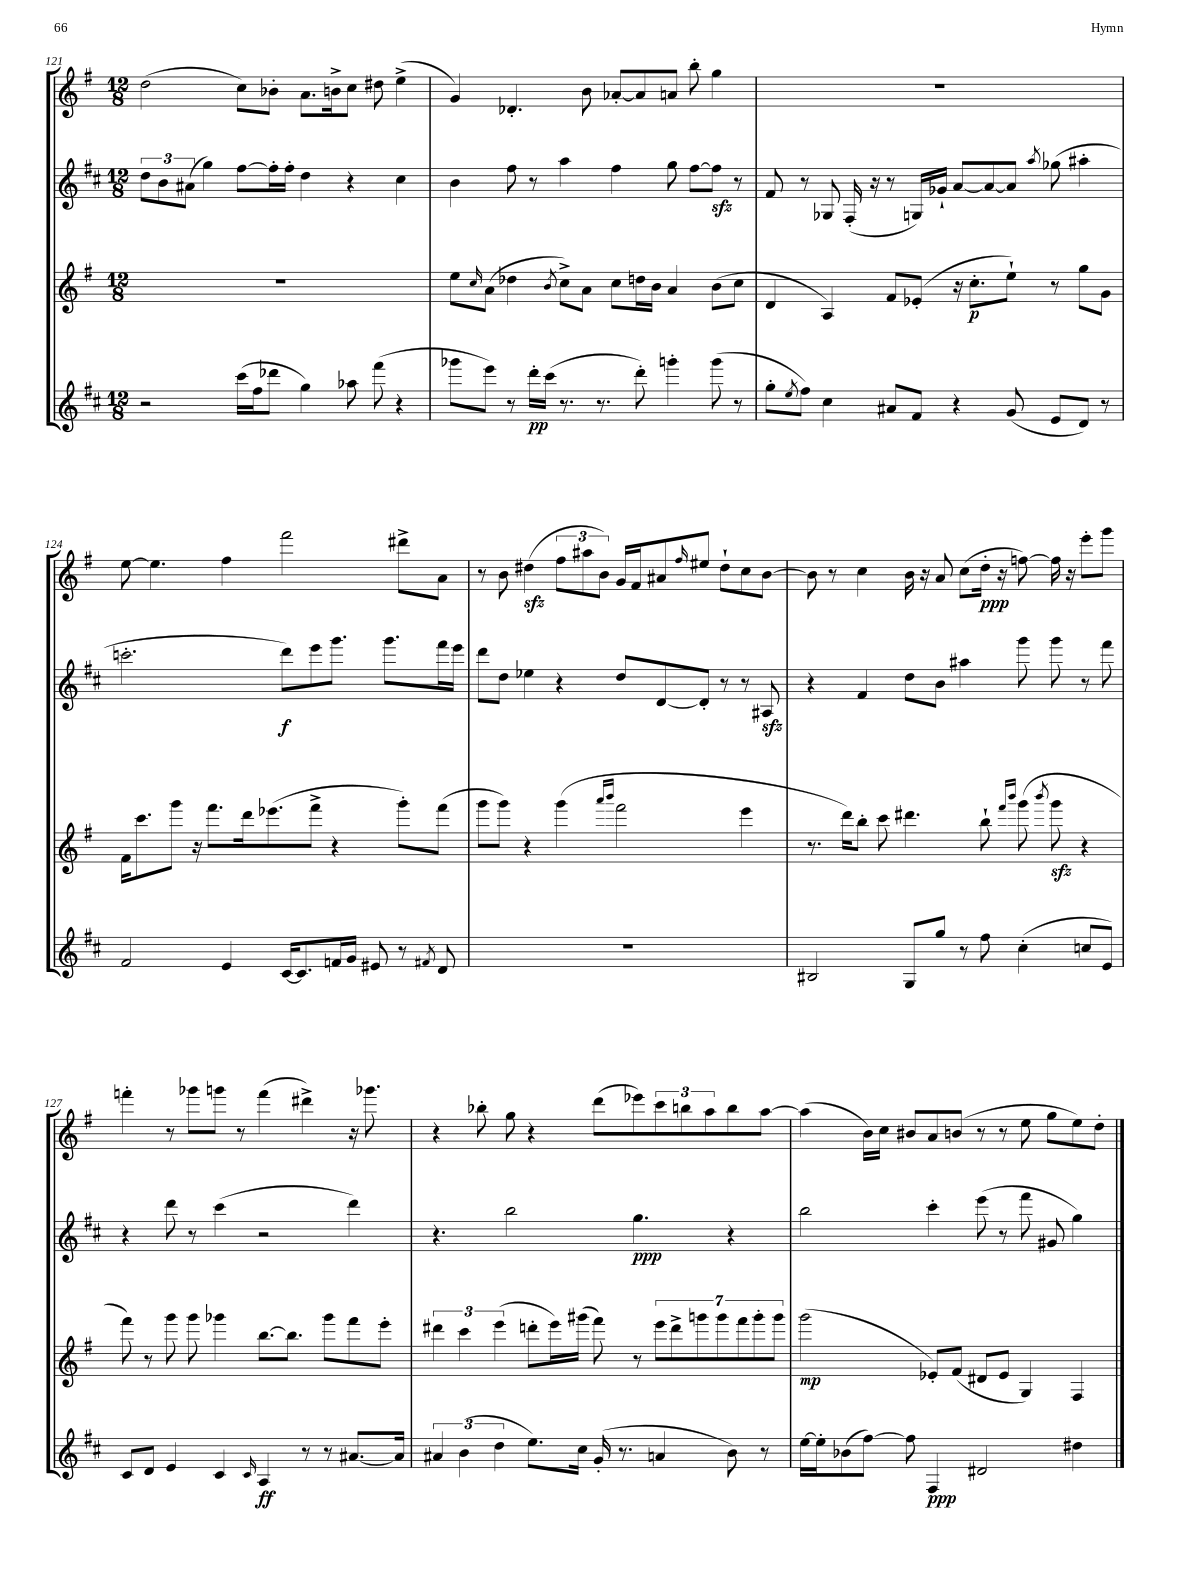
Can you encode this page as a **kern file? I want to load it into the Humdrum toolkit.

**kern	**kern	**kern	**kern
*staff4	*staff3	*staff2	*staff1
*clefG2	*clefG2	*clefG2	*clefG2
*k[f#c#]	*k[f#]	*k[f#c#]	*k[f#]
*M12/8	*M12/8	*M12/8	*M12/8
2r	1.r	12dd\L	(2dd\
.	.	12b\	.
.	.	(12a#\J	.
.	.	4gg\)	.
(16ccc#\LL	.	[8ff#\L	8cc\L)
16ff#\J	.	.	.
8ddd-\J	.	16ff#'\]L	8b-'\J
.	.	16ff#'\JJ	.
4gg\)	.	4dd\	8.a\L
.	.	.	16b^\k
8aa-\	.	4r	8cc\J
(8fff#\	.	.	8dd#\
4r	.	4cc#\	(4ee^\
=	=	=	=
8ggg-\L	8ee\L	4b\	4g/)
.	16qqcc/	.	.
8eee\J)	(8a\J	.	.
8r	4dd-\	8ff#\	4.d-'/
16ddd'\LL	.	8r	.
(16ccc#\JJ	.	.	.
.	8qb/	.	.
8.r	8cc^\L)	4aa\	.
.	8a\J	.	8b\
8.r	.	.	.
.	8cc\L	4ff#\	[8a-'/L
8ddd'\)	16dd\L	.	8a-/]
.	16b\JJ	.	.
4ggg'\	4a/	8gg\	8a/J
.	.	[8ff#\L	8bb'\
(8ggg\	(8b\L	8ff#\]J	4gg\
8r	8cc\J	8r	.
=	=	=	=
8gg'\L	4d/	8f#/	1.r
8qee/	.	.	.
8ff#\J)	.	8r	.
4cc#\	4A/)	8G-/	.
.	.	(16F#'/	.
.	.	16r	.
8a#/L	8f#/L	8r	.
8f#/J	(8e-'/J	16G/LL)	.
.	.	16g-`/JJ	.
4r	16r	[8a/L	.
.	8.cc'\L	.	.
.	.	8a/_	.
(8g/	8ee`\J)	8a/]J	.
.	.	8qaa/	.
8e/L	8r	(8gg-\	.
8d/J)	8gg\L	4aa#'\	.
8r	8g\J	.	.
=	=	=	=
2f#/	16f#\LK	2.ccc'\	[8ee\
.	8.ccc\	.	.
.	.	.	4.ee\]
.	8ggg\J	.	.
.	16r	.	.
.	8.fff#\L	.	.
4e/	.	.	4ff#\
.	16ddd\k	.	.
.	(8.eee-\	.	.
[16c#/LK	.	8ddd\L)	2fff#\
8.c#/]	.	.	.
.	8fff#^\J	8eee\	.
16f/L	4r	8.ggg\J	.
16g/JJ	.	.	.
8e#/	.	.	.
.	.	8.ggg\L	.
8r	8ggg'\L)	.	8ddd#^\L
8qf#/	.	.	.
8d/	(8fff#\J	16fff#\L	8a\J
.	.	16eee\JJ	.
=	=	=	=
1.r	8ggg\L	8ddd\L	8r
.	8ggg\J)	8dd\J	8b\
.	4r	4ee-\	(4dd#\
.	(4ggg\	4r	12ff#\L
.	.	.	12aa#\
.	.	.	12b\J)
.	16qqaaa/LL	.	.
.	16qqbbb/JJ	.	.
.	2fff#\	8dd/L	16g/LL
.	.	.	16f#/J
.	.	[8d/	8a#/
.	.	.	16qqff#/
.	.	8d'/]J	8ee#/J
.	.	8r	8dd#`\L
.	4eee\	8r	8cc\
.	.	8A#/	[8b\J
=	=	=	=
2B#/	8.r	4r	8b\]
.	.	.	8r
.	16ddd\LK)	.	.
.	8bb'\J	4f#/	4cc\
.	8ccc\	.	.
8G/L	4.ddd#\	8dd\L	16b\
.	.	.	16r
8gg/J	.	8b\J	8a/
8r	.	4aa#\	(8cc\L
8ff#\	8bb`\	.	16dd'\Jk
.	.	.	16r
.	16qqfff#/LL	.	.
.	16qqbbb/JJ	.	.
(4cc#'\	(8ggg\	8ggg\	[8ff\)
.	8qbbb/	.	.
.	8ggg\	8ggg\	16ff\]
.	.	.	16r
8cc/L	4r	8r	8eee'\L
8e/J)	.	8fff#\	8ggg\J
=	=	=	=
8c#/L	8fff#\)	4r	4fff'\
8d/J	8r	.	.
4e/	8ggg\	8ddd\	8r
.	8ggg\	8r	8ggg-\L
4c#/	4ggg-\	(4ccc#\	8ggg\J
.	.	.	8r
16qqc#/	.	.	.
4A/	[8.bb\L	2r	(4fff\
.	8.bb\]J	.	.
8r	.	.	4ddd#^\)
8r	8ggg-\L	.	.
[8.a#/L	8fff#\	4ddd\)	16r
.	.	.	8.ggg-\
.	8eee'\J	.	.
16a#/]Jk	.	.	.
=	=	=	=
6a#/	6ddd#\	4.r	4r
(6b\	6ccc\	.	.
.	.	.	8bb-'\
6dd\	(6eee\	.	.
.	.	2bb\	8gg\
8.ee\L)	8ddd'\L	.	4r
.	16eee\L)	.	.
16cc#\Jk	(16ggg#\JJ	.	.
(16g'/	8fff#\)	.	(8ddd\L
8.r	.	.	.
.	8r	4.gg\	8eee-\)
4a/	14eee\L	.	12ccc\
.	14ddd^\	.	.
.	.	.	12bb\
.	14ggg\	.	.
.	.	.	12aa\
.	14ggg\	.	.
8b\)	.	4r	8bb\
.	14fff#\	.	.
.	14ggg'\	.	.
8r	.	.	[8aa\J
.	14ggg\J	.	.
=	=	=	=
[16ee\LL	(2ggg\	2bb\	(4aa\]
16ee'\]J	.	.	.
(8b-\	.	.	.
[8ff#\J)	.	.	16b\LL)
.	.	.	16cc\JJ
8ff#\]	.	.	8b#/L
4F#/	8e-'/L)	4ccc#'\	8a/
.	(8f#/J	.	(8b/J
2d#/	8d#/L	(8eee\	8r
.	8e-/J	8r	8r
.	4G/)	8fff#\	8ee\
.	.	8g#/	8gg\L
4dd#\	4F#/	4gg\)	8ee\)
.	.	.	8dd'\J
==	==	==	==
*-	*-	*-	*-
